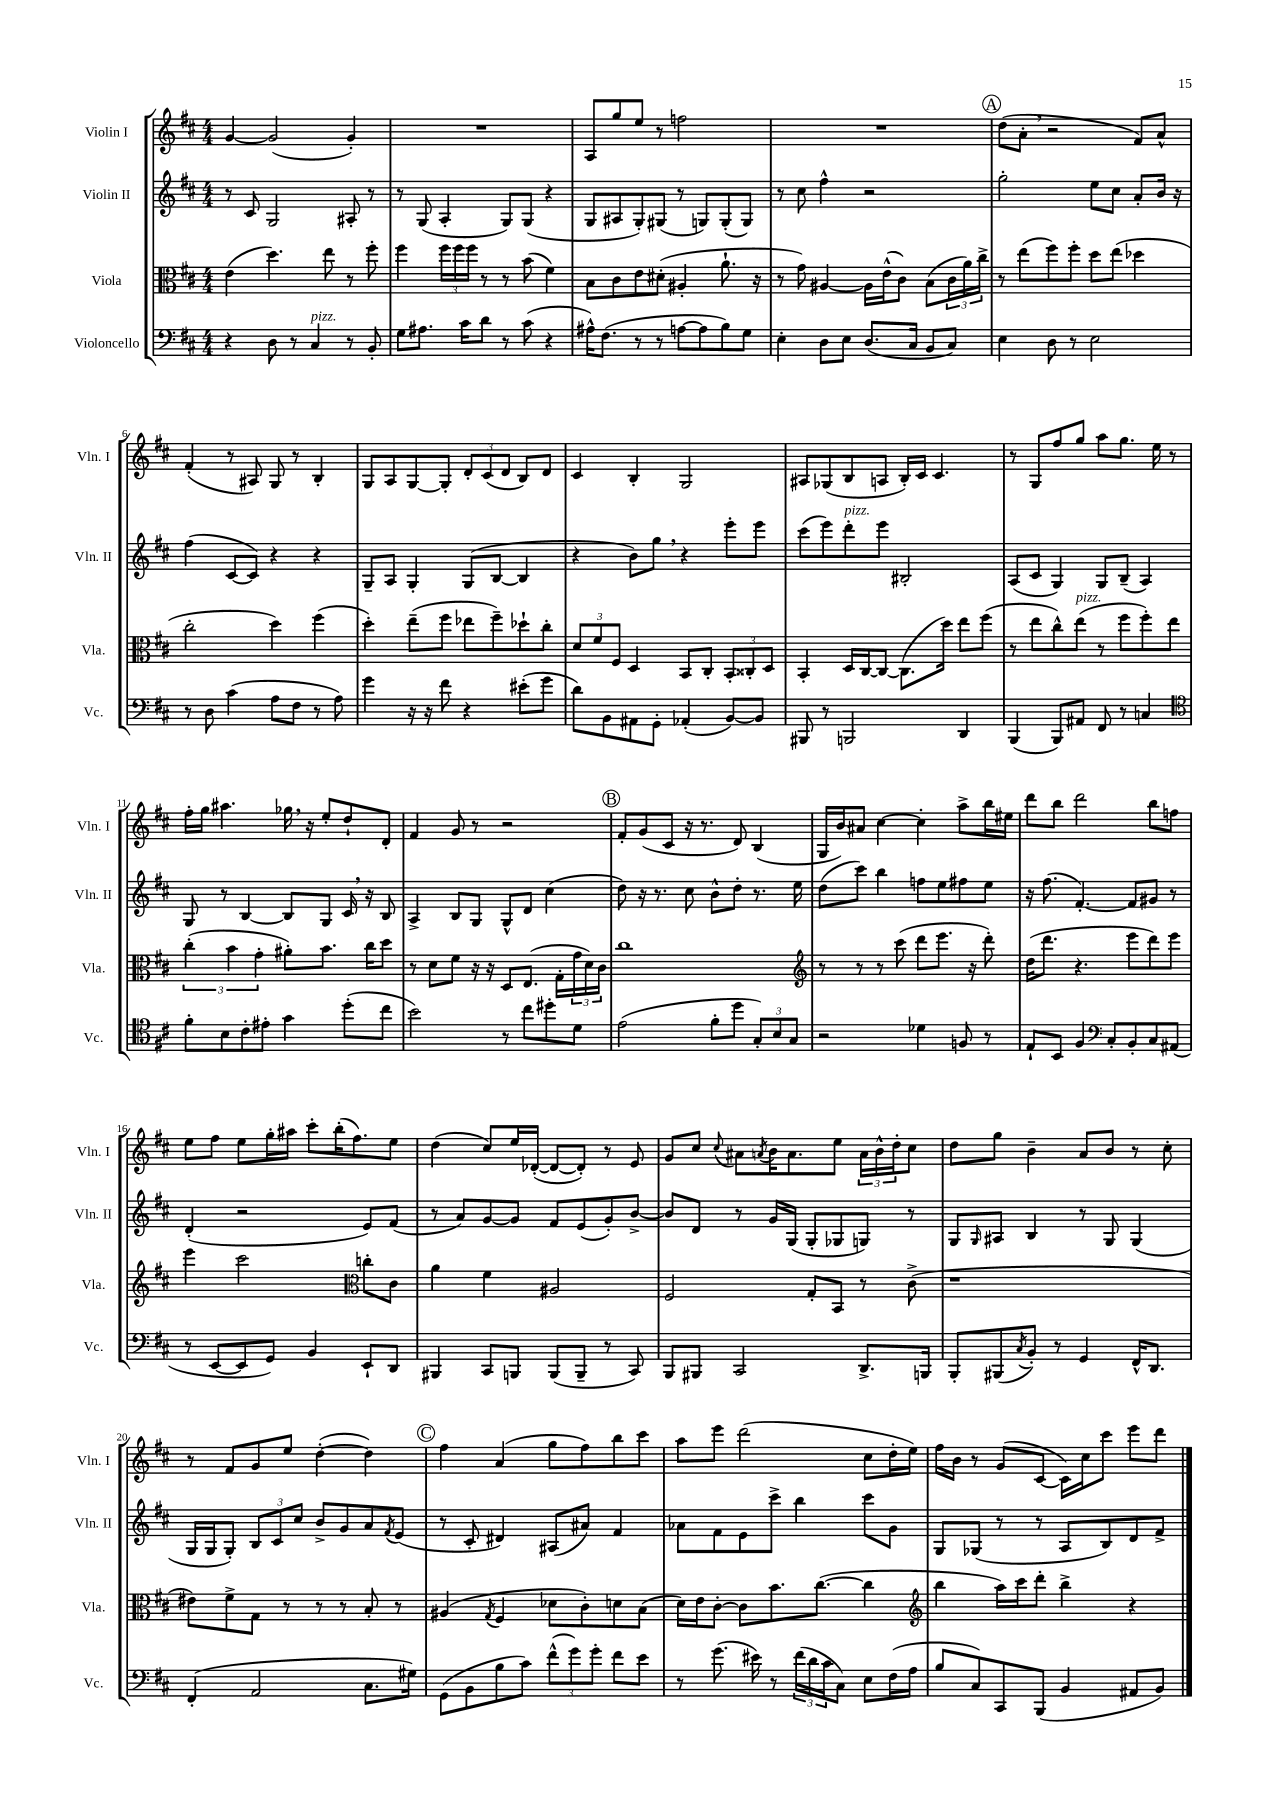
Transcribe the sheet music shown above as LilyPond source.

<<
\new StaffGroup <<
\new Staff = "s0" \with { instrumentName = "Violin I" shortInstrumentName = "Vln. I" } {
    \clef treble \key d \major \numericTimeSignature \time 4/4
    g'4~ g'2( g'4-.) |
    R1 |
    a8 g''8 e''8 r8 f''2 |
    R1 |
    \mark \markup { \circle "A" } d''8( a'8-. \breathe r2 fis'8) a'8-^ |
    fis'4-.( r8 ais8) g8 r8 b4-. |
    g8 a8 g8~ g8-. \tuplet 3/2 { d'8-. cis'8( d'8 } b8) d'8 |
    cis'4 b4-. g2 |
    ais8 ges8( b8 a8 b16-.) cis'16 cis'4. |
    r8 g8 fis''8 g''8 a''8 g''8. e''16 r8 |
    fis''16-. g''16 ais''4. ges''16 \breathe r16 e''8-. d''8-! d'8-. |
    fis'4 g'8 r8 r2 |
    \mark \markup { \circle "B" } fis'8-. g'8( cis'8 r16 r8. d'8) b4( |
    g16 b'16) ais'8 cis''4~ cis''4-. a''8-> b''16 eis''16 |
    d'''8 b''8 d'''2 b''8 f''8 |
    e''8 fis''8 e''8 g''16-. ais''16 cis'''8-. b''16-.( fis''8.) e''8 |
    d''4( cis''8) e''16 des'16~-.( des'8~ des'8-.) r8 e'8 |
    g'8 cis''8 \appoggiatura { cis''8 } ais'8 \acciaccatura { a'8 } b'16 a'8. e''8 \tuplet 3/2 { a'16 b'16-^ d''16-. } cis''8 |
    d''8 g''8 b'4-- a'8 b'8 r8 cis''8-. |
    r8 fis'8 g'8 e''8 d''4~-.( d''4) |
    \mark \markup { \circle "C" } fis''4 a'4( g''8 fis''8) b''8 cis'''8 |
    a''8 e'''8 d'''2( cis''8 d''16-. e''16) |
    fis''16 b'16 r8 g'8( cis'8~ cis'16) cis''16 cis'''8 e'''8 d'''8 \bar "|." |
}
\new Staff = "s1" \with { instrumentName = "Violin II" shortInstrumentName = "Vln. II" } {
    \clef treble \key d \major \numericTimeSignature \time 4/4
    r8 cis'8 g2 ais8-. r8 |
    r8 g8( a4-. g8) g8( r4 |
    g8 ais8 g8-.) gis8( r8 g8) g8-.( g8) |
    r8 cis''8 fis''4-^ r2 |
    \mark \markup { \circle "A" } g''2-. e''8 cis''8 a'8-. b'16 r16 |
    fis''4( cis'8~ cis'8) r4 r4 |
    g8-- a8 g4-. g8( b8~ b4 |
    r4 b'8) g''8 \breathe r4 e'''8-. e'''8 |
    cis'''8( e'''8) d'''8-.^\markup { \italic "pizz." } e'''8 bis2-. |
    a8( cis'8 g4) g8 b8--( a4) |
    g8 r8 b4~ b8 g8 cis'16 \breathe r16 b8 |
    a4-> b8 g8 g8-^ d'8 cis''4( |
    \mark \markup { \circle "B" } d''8) r16 r8. cis''8 b'8-^ d''8-. r8. e''16 |
    d''8( cis'''8) b''4 f''8 e''8 fis''8 e''8 |
    r16 fis''8.( fis'4.~-.) fis'8 gis'8 r8 |
    d'4-.( r2 e'8) fis'8( |
    r8 a'8) g'8~ g'8 fis'8 e'8( g'8-.) b'8~-> |
    b'8 d'8 r8 g'16 g16( g8-. ges8 g8) r8 |
    g8 \grace { g16 } ais8 b4 r8 g8 g4( |
    g16 g16 g8-.) \tuplet 3/2 { b8 cis'8 cis''8 } b'8-> g'8 a'8 \acciaccatura { fis'8 } e'8( |
    \mark \markup { \circle "C" } r8 cis'8-. dis'4) ais8( ais'8) fis'4 |
    aes'8 fis'8 e'8 cis'''8-> b''4 cis'''8 g'8 |
    g8 ges8( r8 r8 a8 b8) d'8 fis'8-> \bar "|." |
}
\new Staff = "s2" \with { instrumentName = "Viola" shortInstrumentName = "Vla." } {
    \clef alto \key d \major \numericTimeSignature \time 4/4
    e'4( d''4.) e''8 r8 fis''8-. |
    fis''4 \tuplet 3/2 { fis''16 fis''16 fis''16 } r8 r8 b'8( fis'4) |
    b8 cis'8 e'8 dis'8-.( ais4-. a'8.-! r16 |
    r8 g'8) ais4~ ais16 e'16-^( cis'8) b8( \tuplet 3/2 { cis'16 a'16) cis''16-> } |
    \mark \markup { \circle "A" } r8 e''8( fis''8) fis''8-. d''8 e''8( des''4 |
    cis''2-. d''4) fis''4( |
    d''4-.) e''8--( fis''8 ees''8 fis''8--) des''8-! cis''8-. |
    \tuplet 3/2 { d'8 fis'8 fis8 } d4 b,8 cis8-. \tuplet 3/2 { b,8-. cisis8-. d8 } |
    b,4-. d16 cis16~ cis8~ cis8.( d''16) e''8 fis''8( |
    r8 e''8 cis''8-^) e''8^\markup { \italic "pizz." }( r8 fis''8 fis''8-.) e''8 |
    \tuplet 3/2 { cis''4-.( b'4 g'4-. } ais'8-.) b'8. cis''16 d''8 |
    r8 d'8 fis'8 r16 r16 d8 e8.( g16-. \tuplet 3/2 { g'16 d'16) cis'16 } |
    \mark \markup { \circle "B" } cis''1 |
    \clef treble r8 r8 r8 cis'''8( d'''8 e'''8. r16 d'''8-.) |
    d''16( d'''8. r4. e'''8 d'''8) e'''8 |
    e'''4 cis'''2 \clef alto c''8-. cis'8 |
    a'4 fis'4 ais2 |
    fis2 g8-. b,8 r8 cis'8->( |
    r1 |
    eis'8) fis'8-> g8 r8 r8 r8 b8-. r8 |
    \mark \markup { \circle "C" } ais4( \acciaccatura { g8 } fis4 des'8 cis'8-.) d'8 b8( |
    d'16) e'16 cis'8~-. cis'8 b'8. cis''8.~( cis''4 |
    \clef treble b''4 a''16) cis'''16 d'''8-. b''4-> r4 \bar "|." |
}
\new Staff = "s3" \with { instrumentName = "Violoncello" shortInstrumentName = "Vc." } {
    \clef bass \key d \major \numericTimeSignature \time 4/4
    r4 d8 r8 cis4^\markup { \italic "pizz." } r8 b,8-. |
    g8 ais8. cis'16 d'8 r8 cis'8( r4 |
    ais16-^) fis8.( r8 r8 a8~ a8 b8) g8 |
    e4-. d8 e8 d8.( cis16 b,8 cis8) |
    \mark \markup { \circle "A" } e4 d8 r8 e2 |
    r8 d8 cis'4( a8 fis8 r8 a8) |
    g'4 r16 r16 fis'8 r4 eis'8-.( g'8 |
    d'8) b,8 ais,8 g,8-. aes,4-.( b,8~) b,8 |
    bis,,8 r8 b,,2 d,4 |
    b,,4( b,,8) ais,8 fis,8 r8 c4 |
    \clef tenor fis'8-. b8 cis'8-. eis'8-. g'4 d''8-.( cis''8 |
    b'2) r8 cis''8 dis''8-. d'8 |
    \mark \markup { \circle "B" } e'2( fis'8-. d''8 \tuplet 3/2 { g8-.) b8 g8 } |
    r2 des'4 f8 r8 |
    e8-! b,8 fis4 \clef bass cis8-. b,8-. cis8 ais,8( |
    r8 e,8~ e,8 g,8) b,4 e,8-! d,8 |
    bis,,4 cis,8 b,,8 b,,8( b,,8-- r8 cis,8) |
    b,,8 bis,,8 cis,2 d,8.-> b,,16 |
    b,,8-. bis,,8( \acciaccatura { cis8 } b,8-.) r8 g,4 fis,16-^ d,8. |
    fis,4-.( a,2 cis8. gis16) |
    \mark \markup { \circle "C" } g,8( b,8 b8 cis'8) \tuplet 3/2 { fis'8-^( g'8) g'8-. } fis'8 e'8 |
    r8 g'8.( eis'16) r8 \tuplet 3/2 { fis'16( d'16 cis'16 } cis8) e8 fis16( a16 |
    b8 cis8) cis,8 b,,8( b,4 ais,8 b,8) \bar "|." |
}
>>
>>
